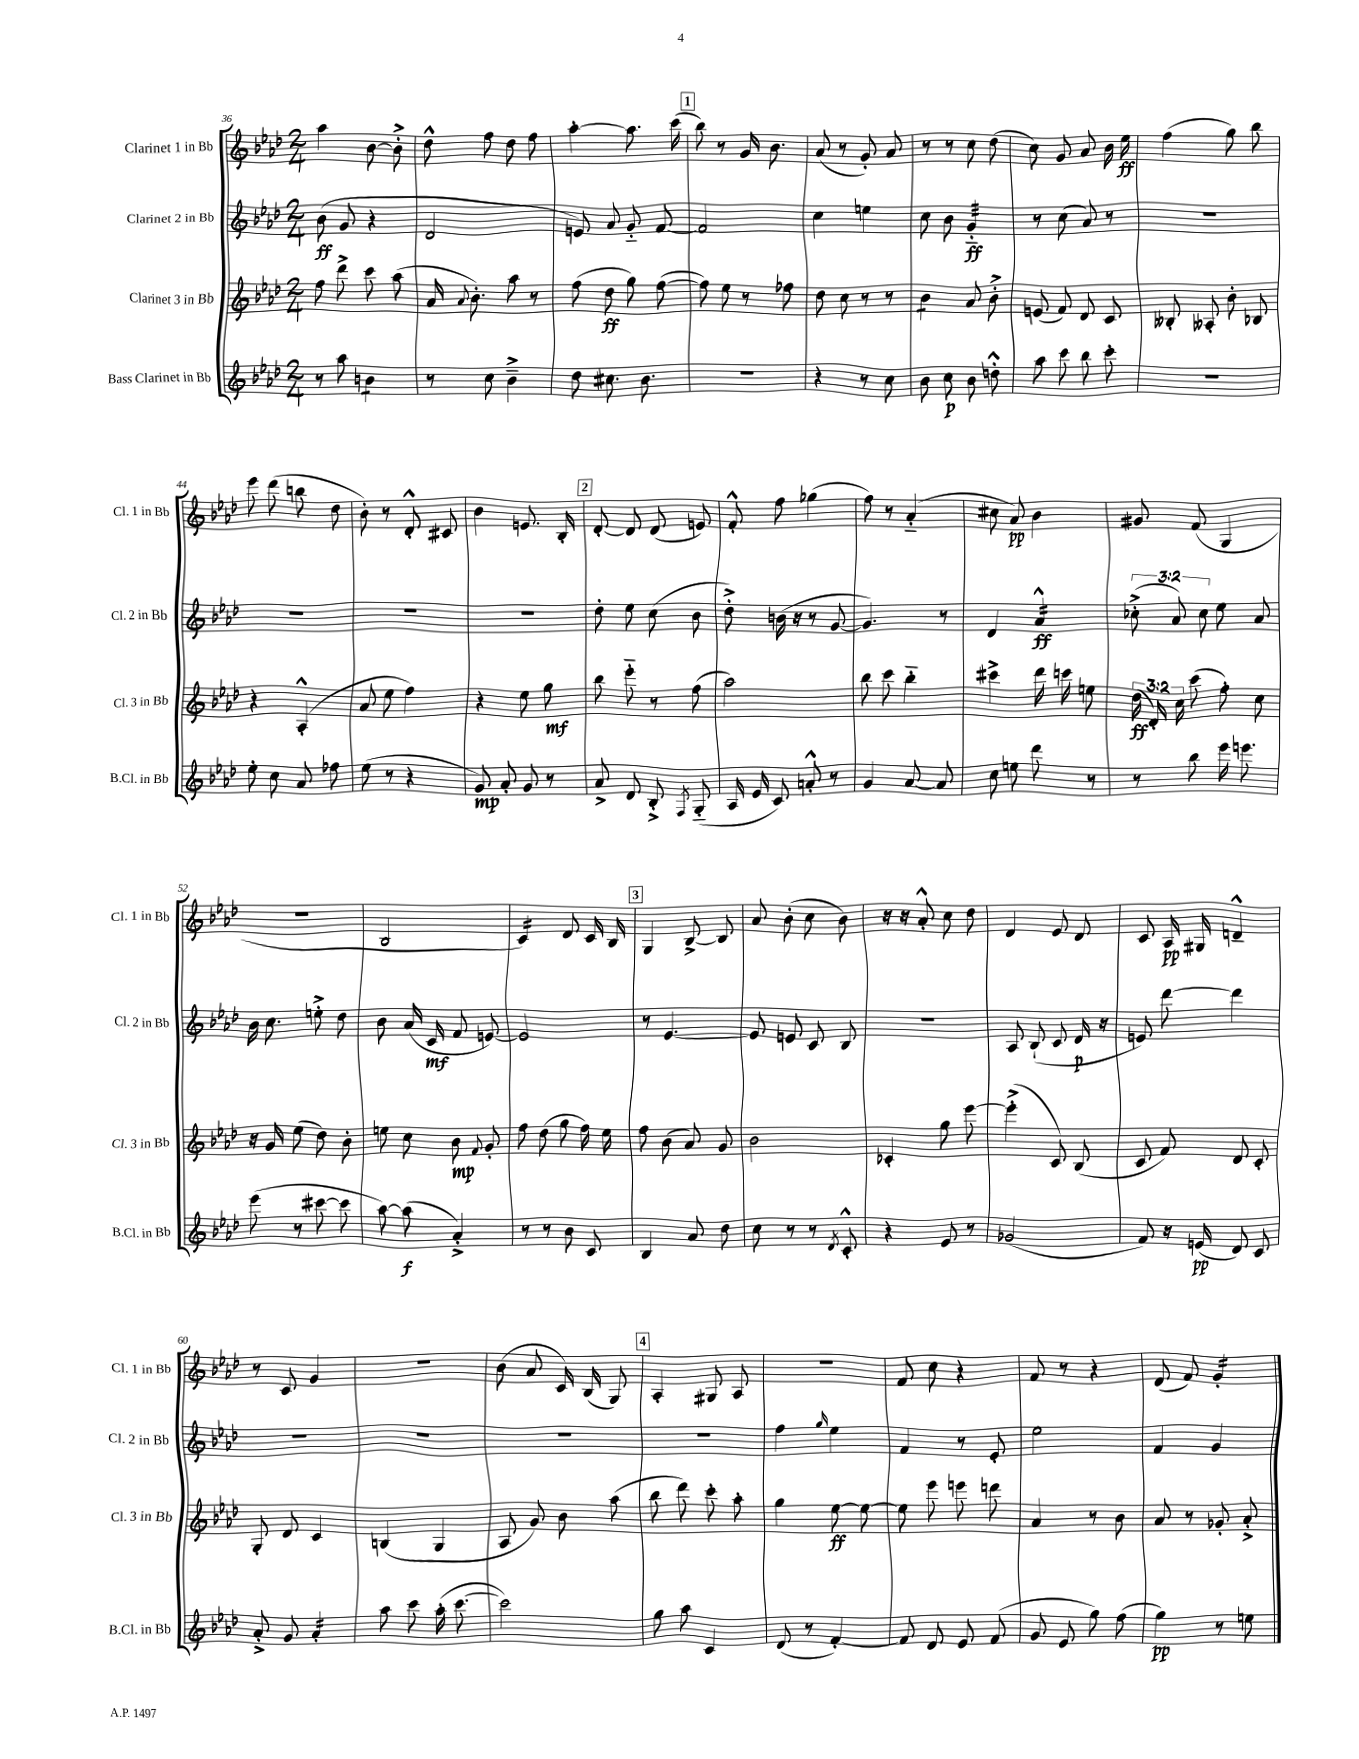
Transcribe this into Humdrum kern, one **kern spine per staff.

**kern	**kern	**kern	**kern
*staff4	*staff3	*staff2	*staff1
*clefG2	*clefG2	*clefG2	*clefG2
*k[b-e-a-d-]	*k[b-e-a-d-]	*k[b-e-a-d-]	*k[b-e-a-d-]
*M2/4	*M2/4	*M2/4	*M2/4
8r	8ff\	(8b-\	4aa-\
8aa-\	8ddd-^\	8g/	.
4b\	8ccc\	4r	[8b-\
.	(8aa-\	.	8b-'^\]
=	=	=	=
8r	16a-/	2d-/	8dd-^^\
.	8qqa-/	.	.
.	8.b-'\)	.	.
8cc\	.	.	8ff\
4b-~^\	8aa-\	.	8dd-\
.	8r	.	8ff\
=	=	=	=
8dd-\	(8ff\	8e/)	[4aa-'\
8.cc#\	8dd-\	8a-/	.
.	8gg\)	8g'~/	8.aa-\]
8.b-\	.	.	.
.	([8ff\	[8f/	.
.	.	.	(16ccc\
=	=	=	=
2r	8ff\])	2f/]	8bb-\)
.	8ee-\	.	8r
.	8r	.	16g/
.	.	.	8.b-\
.	8ff-\	.	.
=	=	=	=
4r	8dd-\	4cc\	(8a-/
.	8cc\	.	8r
8r	8r	4ee\	8g'/)
8cc\	8r	.	8a-/
=	=	=	=
8b-\	4b-\	8cc\	8r
8cc\	.	8b-\	8r
8b-\	8a-/	4g'~/	8cc\
8dd'^^\	8b-'^\	.	(8dd-\
=	=	=	=
8aa-\	(8e/	8r	8cc\)
8ccc\	8f/)	(8cc\	8g/
8bb-\	8d-/	8a-/)	8a-/
8ccc'\	8c/	8r	16b-\
.	.	.	16ee-\
=	=	=	=
2r	8B--'/	2r	(4ff\
.	8A--'/	.	.
.	8b-'\	.	8gg\)
.	8B-/	.	8bb-\
=	=	=	=
8ee-'\	4r	2r	8eee-\
8cc\	.	.	(8ddd-\
8a-/	(4A-'^^/	.	8bb\
8ff-\	.	.	8dd-\
=	=	=	=
(8ee-\	8a-/	2r	8b-'\)
8r	8ee-\	.	8r
4r	4ff\)	.	8d-'^^/
.	.	.	8c#/
=	=	=	=
8g/)	4r	2r	4b-\
8a-'/	.	.	.
8g/	8ee-\	.	8.e/
8r	8gg\	.	.
.	.	.	16B-'/
=	=	=	=
8a-^/	8bb-\	8dd-'\	[8d-'/
8d-/	8eee-'~\	8ee-\	8d-/]
8B-'^/	8r	(8cc\	(8d-/
8qF/	.	.	.
(8G'~/	(8ff\	8b-\	8e/)
=	=	=	=
16A-/	2aa-\)	8dd-'^\)	8f'^^/
16e-/	.	.	.
8c/)	.	(16b\	8ff\
.	.	16r	.
8a'^^/	.	8r	(4gg-\
8r	.	[8g/	.
=	=	=	=
4g/	8bb-\	4.g/])	8ff\)
.	8ccc\	.	8r
[8a-/	4bb-'~\	.	(4a-'~/
8a-/]	.	8r	.
=	=	=	=
8cc\	4ccc#^\	4d-/	8cc#\
8ee\	.	.	8a-/)
8ddd-\	16ddd-\	4a-^^/	4b-\
.	16ccc\	.	.
8r	8ee\	.	.
=	=	=	=
8r	(24dd-\	(12cc-'^\	8g#/
.	24d-'/)	.	.
.	24cc\	12a-/)	.
8bb-\	(8ccc\	.	(8f/
.	.	12cc-\	.
16eee-\	8ff'\)	8ee-\	4G/
8.eee\	.	.	.
.	8cc\	8a-/	.
=	=	=	=
(8eee-\	16r	16b-\	2r
.	16g/	8.cc\	.
8r	(8ee-\	.	.
[8ccc#\	8dd-\)	8ee'^\	.
8ccc#\]	8b-'\	8dd-\	.
=	=	=	=
[8aa-\)	8ee\	8b-\	2B-/
(8aa-\]	8cc\	(16a-/	.
.	.	16c/	.
4a-'^/)	8b-\	8f/	.
.	8qqf/	.	.
.	8g'/	[8e/)	.
=	=	=	=
8r	8ff\	2e/]	4c/)
8r	(8dd-\	.	.
8b-\	8gg\	.	8d-/
8c/	16ff\)	.	16c/
.	16ee-\	.	16B-/
=	=	=	=
4B-/	8ff\	8r	4G/
.	(8b-\	[4.e-/	.
8a-/	8a-/)	.	[8B-^/
8dd-\	8g/	.	8B-/]
=	=	=	=
8cc\	2b-\	8e-/]	8a-/
8r	.	8e/	(8b-'\
8r	.	8c/	8cc\
8qd-/	.	.	.
8c'^^/	.	8B-/	8b-\)
=	=	=	=
4r	4c-'/	2r	16r
.	.	.	16r
.	.	.	8a-'^^/
8e-/	8gg\	.	8cc\
8r	[8eee-\	.	8dd-\
=	=	=	=
(2g-/	(4eee-'^\]	8A-/	4d-/
.	.	(8B-`/	.
.	8c/)	8c/	8e-/
.	(8B-/	16d-/	8d-/
.	.	16r	.
=	=	=	=
8f/)	8c/	8e/)	8c/
16r	8f/)	[8ddd-\	16A-/
(16e/	.	.	16G#/
8d-/)	8d-/	4ddd-\]	4d~^^/
8c/	8c'/	.	.
=	=	=	=
8a-'^/	8G'/	2r	8r
8g/	8d-/	.	8c/
4a-'/	4c/	.	4g/
=	=	=	=
8aa-\	(4B/	2r	2r
8ccc\	.	.	.
(16aa-'\	4G/	.	.
[8.ccc\	.	.	.
=	=	=	=
2ccc\])	8A-/	2r	(8b-\
.	8g/)	.	8a-/
.	8b-\	.	16c/)
.	.	.	(16B-/
.	(8aa-\	.	8G/)
=	=	=	=
8gg\	8bb-\	2r	4A-'/
8aa-\	8ddd-\)	.	.
4c/	8ccc'\	.	8G#/
.	8aa-'\	.	8A-/
=	=	=	=
(8d-/	4gg\	4ff\	2r
8r	.	.	.
.	.	16qqgg/	.
[4f'/)	[8ee-\	4ee-\	.
.	8ee-\_	.	.
=	=	=	=
8f/]	8ee-\]	4f/	8f/
8d-/	8eee-\	.	8cc\
8e-/	8eee\	8r	4r
(8f/	8ddd\	8e-'/	.
=	=	=	=
8g/	4a-/	2ee-\	8f/
8e-/	.	.	8r
8gg\)	8r	.	4r
(8ff\	8b-\	.	.
=	=	=	=
4gg\)	8a-/	4f/	(8d-/
.	8r	.	8f/)
8r	8g-'/	4g/	4g'/
8ee\	8a-'^/	.	.
==	==	==	==
*-	*-	*-	*-
